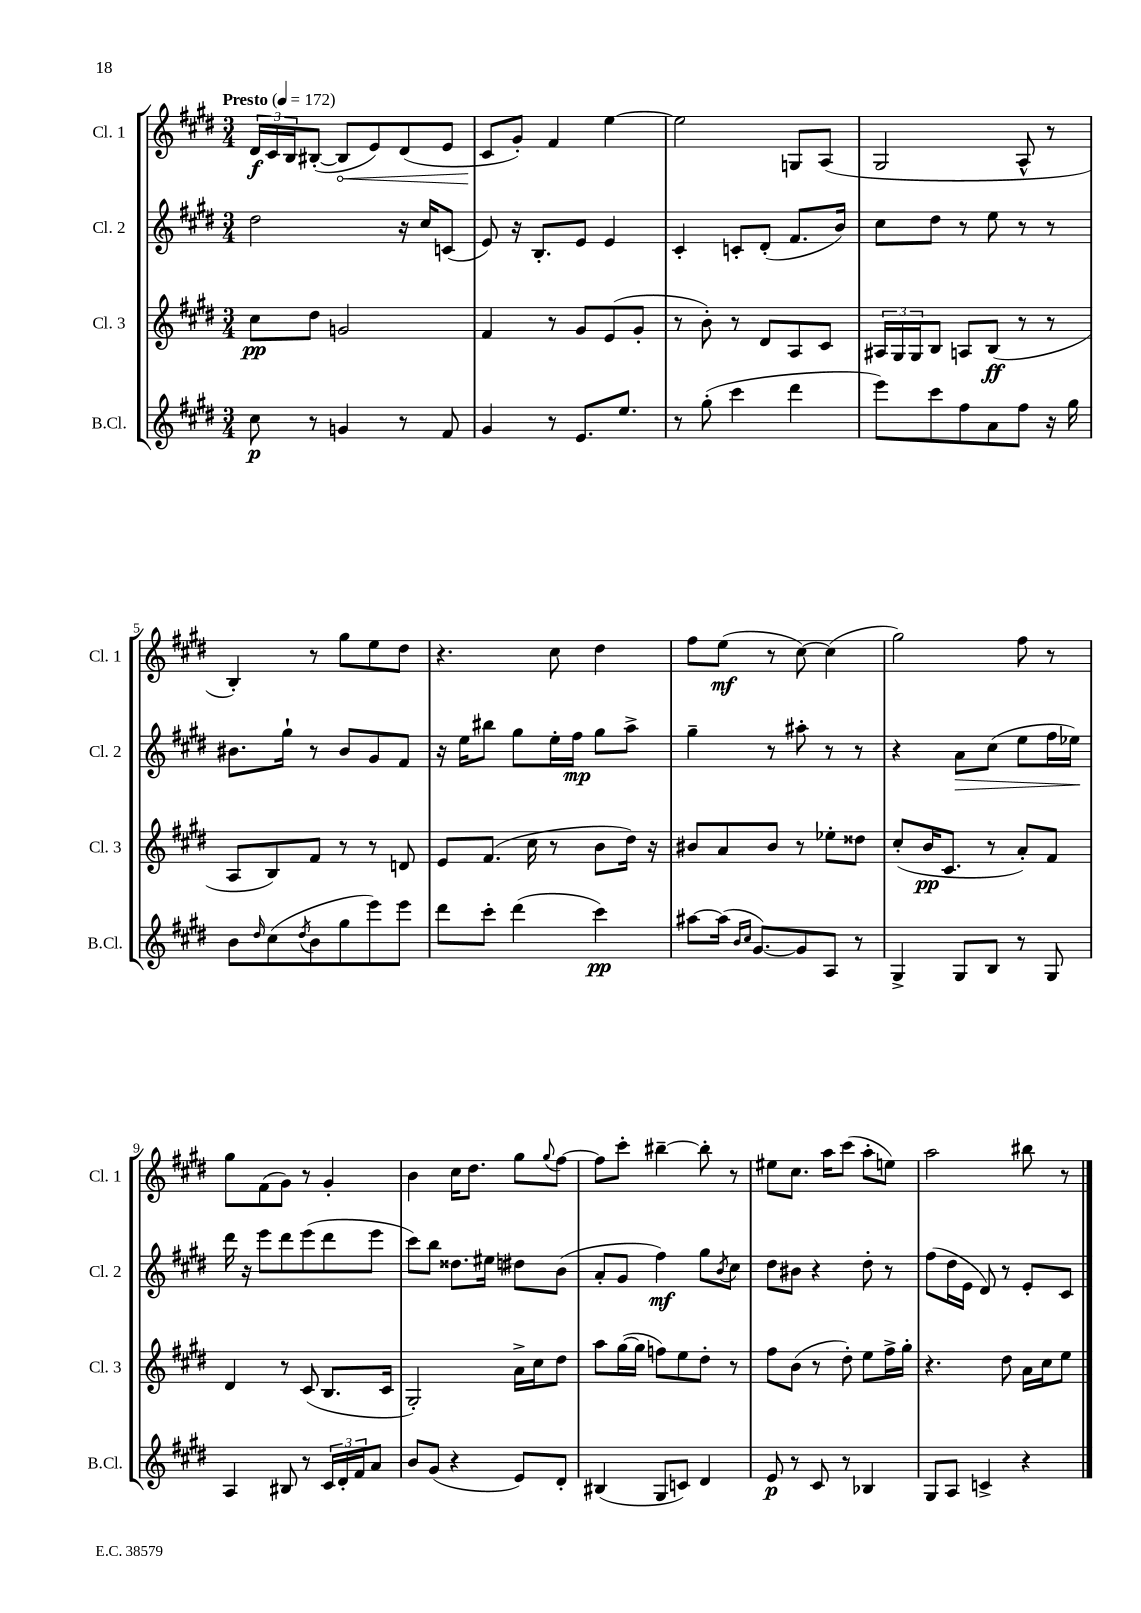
<<
\new StaffGroup <<
\new Staff = "s0" \with { instrumentName = "Cl. 1" shortInstrumentName = "Cl. 1" } {
    \clef treble \key e \major \numericTimeSignature \time 3/4 \tempo "Presto" 4 = 172
    \tuplet 3/2 { dis'16\f cis'16 b16 } bis8~-.( \once \override Hairpin.circled-tip = ##t bis8\< e'8) dis'8( e'8 |
    cis'8\! gis'8-.) fis'4 e''4~ |
    e''2 g8 a8( |
    gis2 a8-^ r8 |
    b4-.) r8 gis''8 e''8 dis''8 |
    r4. cis''8 dis''4 |
    fis''8 e''8\mf( r8 cis''8~) cis''4( |
    gis''2) fis''8 r8 |
    gis''8 fis'8( gis'8) r8 gis'4-. |
    b'4 cis''16 dis''8. gis''8 \appoggiatura { gis''8 } fis''8~ |
    fis''8 cis'''8-. bis''4~-- bis''8-. r8 |
    eis''8 cis''8. a''16 cis'''8( a''8-. e''8) |
    a''2 bis''8 r8 \bar "|." |
}
\new Staff = "s1" \with { instrumentName = "Cl. 2" shortInstrumentName = "Cl. 2" } {
    \clef treble \key e \major \numericTimeSignature \time 3/4
    dis''2 r16 cis''16 c'8( |
    e'8) r16 b8.-. e'8 e'4 |
    cis'4-. c'8-. dis'8-.( fis'8. b'16) |
    cis''8 dis''8 r8 e''8 r8 r8 |
    bis'8. gis''16-! r8 bis'8 gis'8 fis'8 |
    r16 e''16 bis''8 gis''8 e''16-. fis''16\mp gis''8 a''8-> |
    gis''4-- r8 ais''8-. r8 r8 |
    r4 a'8\> cis''8( e''8 fis''16 ees''16\!) |
    dis'''16 r16 e'''8 dis'''8 e'''8( dis'''8 e'''8 |
    cis'''8) b''8 disis''8. eis''16 dis''8 b'8( |
    a'8-. gis'8 fis''4\mf) gis''8 \acciaccatura { b'8 } cis''8 |
    dis''8 bis'8 r4 dis''8-. r8 |
    fis''8( dis''16 e'16 dis'8) r8 e'8-. cis'8 \bar "|." |
}
\new Staff = "s2" \with { instrumentName = "Cl. 3" shortInstrumentName = "Cl. 3" } {
    \clef treble \key e \major \numericTimeSignature \time 3/4
    cis''8\pp dis''8 g'2 |
    fis'4 r8 gis'8 e'8( gis'8-. |
    r8 b'8-.) r8 dis'8 a8 cis'8 |
    \tuplet 3/2 { ais16 gis16 gis16 } b8 a8 b8\ff( r8 r8 |
    a8 b8) fis'8 r8 r8 d'8 |
    e'8 fis'8.( cis''16 r8 b'8 dis''16) r16 |
    bis'8 a'8 bis'8 r8 ees''8-. disis''8 |
    cis''8-.( b'16\pp cis'8. r8 a'8-.) fis'8 |
    dis'4 r8 cis'8( b8. cis'16 |
    gis2-.) a'16-> cis''16 dis''8 |
    a''8 gis''16~( gis''16 f''8) e''8 dis''8-. r8 |
    fis''8 b'8( r8 dis''8-.) e''8 fis''16-> gis''16-. |
    r4. dis''8 a'16 cis''16 e''8 \bar "|." |
}
\new Staff = "s3" \with { instrumentName = "B.Cl." shortInstrumentName = "B.Cl." } {
    \clef treble \key e \major \numericTimeSignature \time 3/4
    cis''8\p r8 g'4 r8 fis'8 |
    gis'4 r8 e'8. e''8. |
    r8 gis''8-.( cis'''4 dis'''4 |
    e'''8) cis'''8 fis''8 a'8 fis''8 r16 gis''16 |
    b'8 \grace { dis''16 } cis''8( \acciaccatura { dis''8 } b'8 gis''8 e'''8) e'''8 |
    dis'''8 cis'''8-. dis'''4( cis'''4\pp) |
    ais''8~ ais''16( \grace { b'16 cis''16 } gis'8.~) gis'8 a8 r8 |
    gis4-> gis8 b8 r8 gis8 |
    a4 bis8 r8 \tuplet 3/2 { cis'16 dis'16-. fis'16 } a'8 |
    b'8 gis'8( r4 e'8) dis'8-. |
    bis4( gis8 c'8) dis'4 |
    e'8\p r8 cis'8 r8 bes4 |
    gis8 a8 c'4-> r4 \bar "|." |
}
>>
>>
